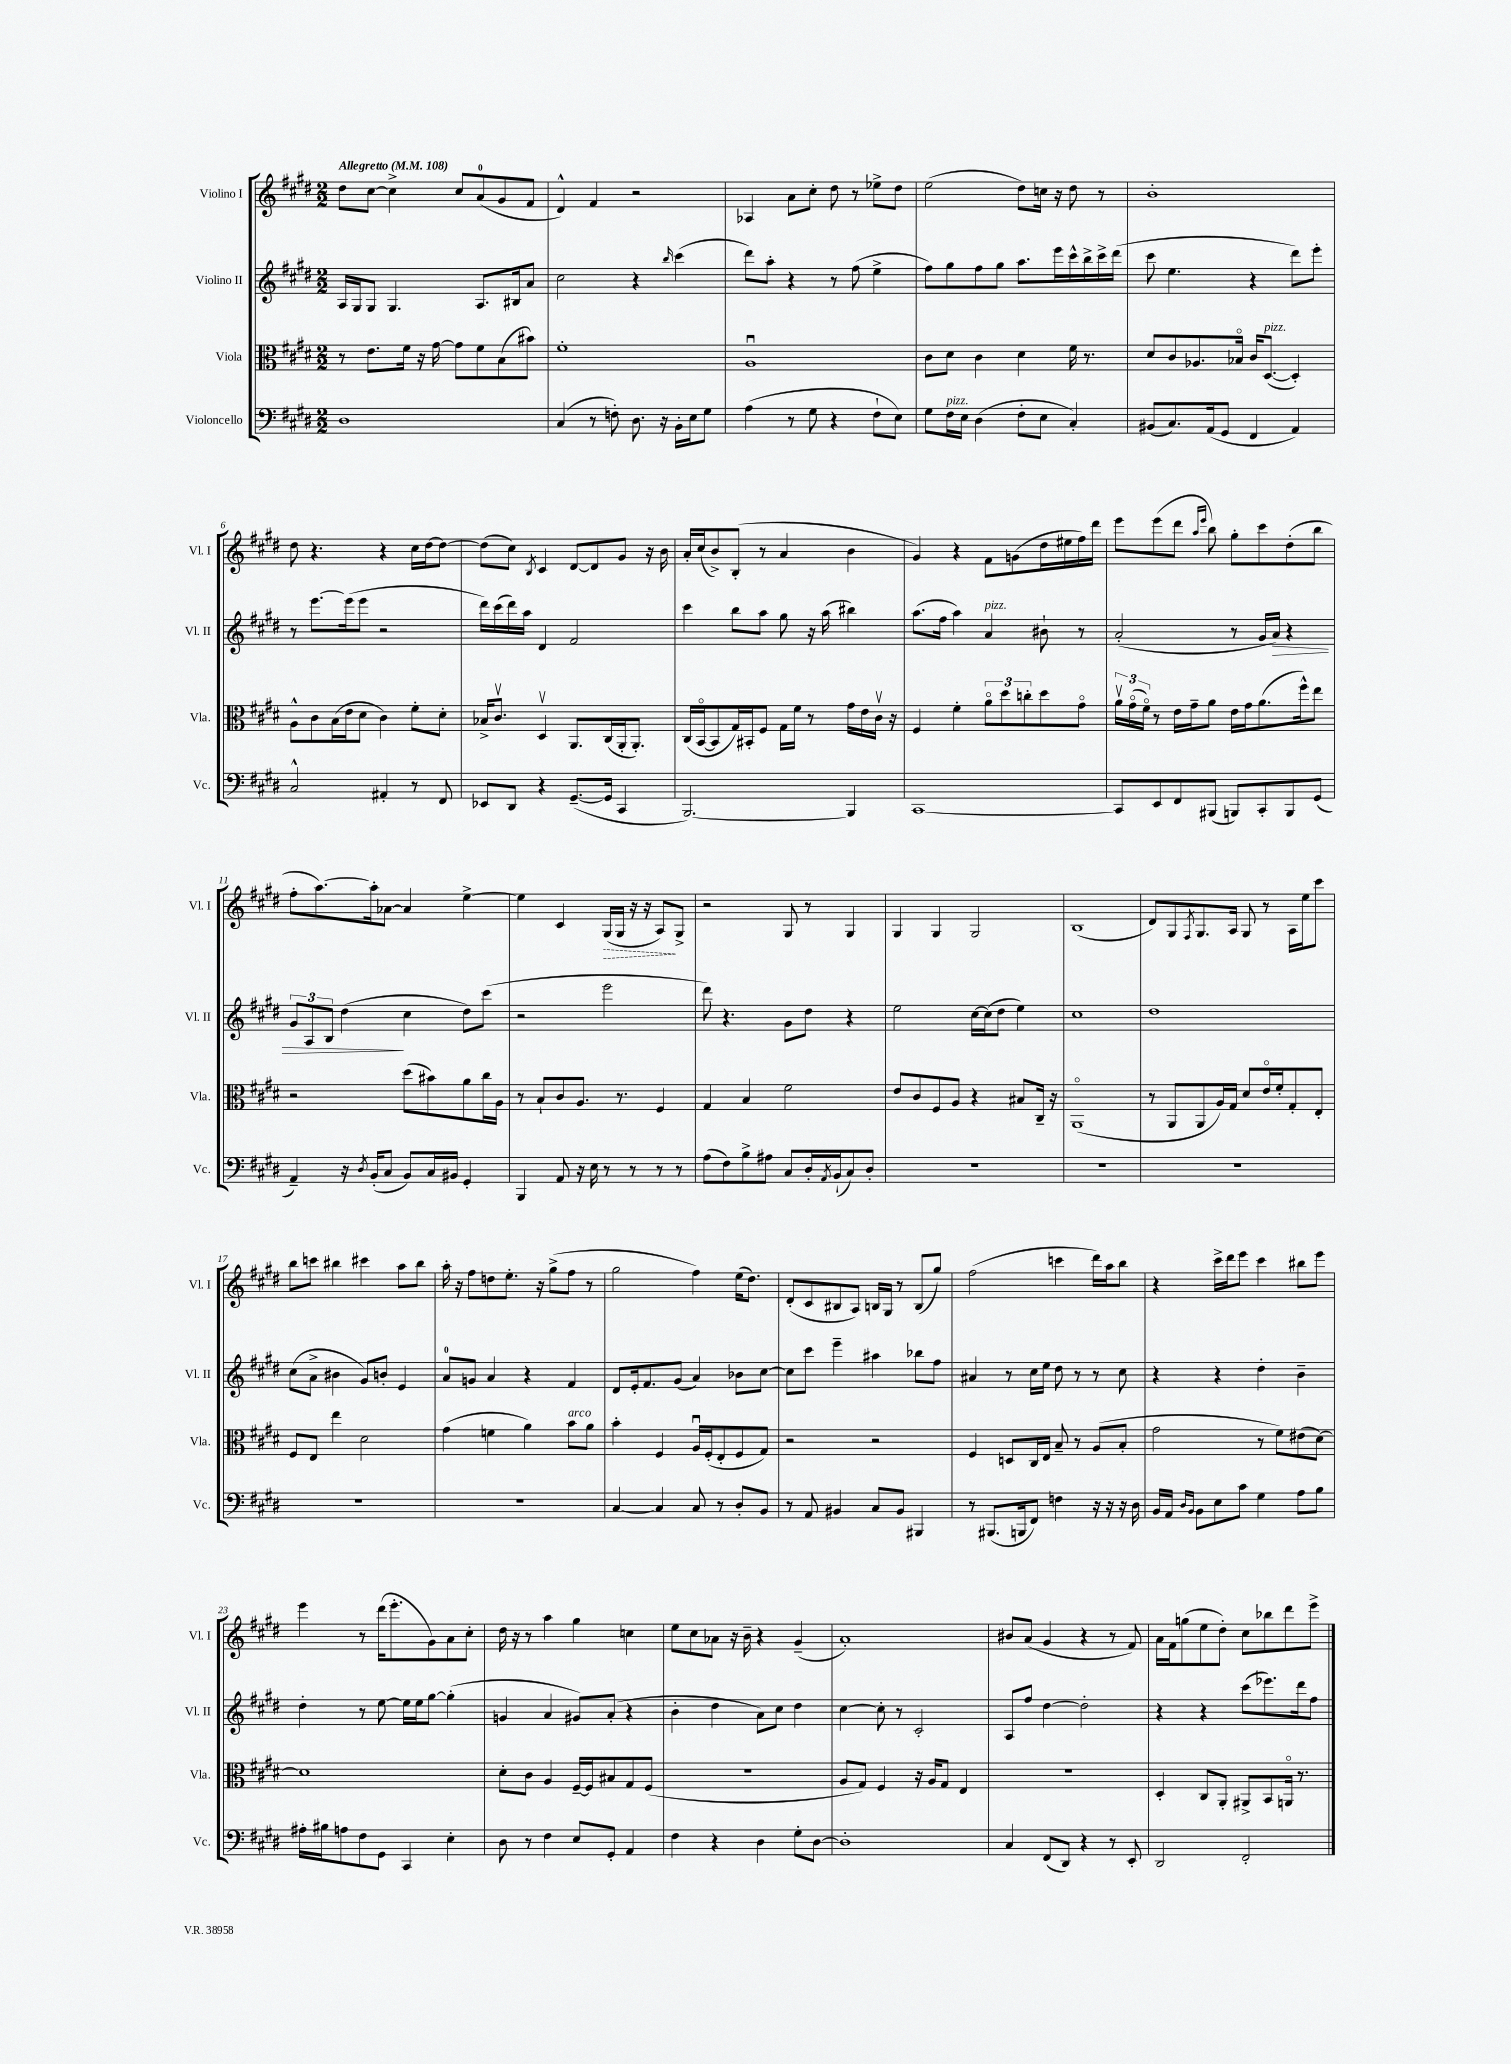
<<
\new StaffGroup <<
\new Staff = "s0" \with { instrumentName = "Violino I" shortInstrumentName = "Vl. I" } {
    \clef treble \key e \major \numericTimeSignature \time 2/2 \tempo "Allegretto" 4 = 108
    dis''8 cis''8~ cis''4-> cis''8 a'8-0( gis'8 fis'8 |
    dis'4-^) fis'4 r2 |
    aes4 a'8 cis''8-. dis''8 r8 ees''8-> dis''8 |
    e''2( dis''8) c''16 r16 dis''8 r8 |
    b'1-. |
    dis''8 r4. r4 cis''16 dis''16~ dis''8~ |
    dis''8( cis''8) \acciaccatura { b8 } cis'4 dis'8~ dis'8 gis'8 r16 b'16 |
    a'16-. cis''16( b'8->) b8-.( r8 a'4 b'4 |
    gis'4) r4 fis'8 g'8( dis''16 eis''16 fis''16) dis'''16 |
    e'''8 e'''8( dis'''8 \grace { a''16 e'''16 } b''8) gis''8-. cis'''8 dis''8-.( b''8 |
    fis''8-. a''8.~) a''16-. aes'8~ aes'4 e''4~-> |
    e''4 cis'4 \once \override Hairpin.style = #'dashed-line gis16\>( gis16 r16 r16 a8\!) gis8-> |
    r2 gis8 r8 gis4 |
    gis4 gis4 gis2 |
    b1( |
    dis'8) gis8 \acciaccatura { fis8 } gis8. a16 gis8 r8 a16 e''16 cis'''8 |
    b''8 c'''8 bis''4 cis'''4 a''8 bis''8 |
    a''16-. r16 fis''8 d''8 e''8.-. r16 gis''8->( fis''8 r8 |
    gis''2 fis''4) e''16( dis''8.) |
    dis'8-.( cis'8 bis8 a8) b16 gis16 r8 b8( gis''8) |
    fis''2( c'''4 dis'''16) a''16 b''8 |
    r4 cis'''16-> dis'''16 e'''8 cis'''4 bis''8 e'''8 |
    e'''4 r8 dis'''16( e'''8.-. gis'8) a'8 cis''8-. |
    dis''16 r16 r8 a''4 gis''4 c''4 |
    e''8 cis''8 aes'8 r16 b'16-- r4 gis'4--( |
    a'1-.) |
    bis'8 a'8( gis'4 r4 r8 fis'8) |
    a'16 fis'16 g''8( e''8 dis''8-.) cis''8 bes''8 dis'''8 e'''8-> \bar "|." |
}
\new Staff = "s1" \with { instrumentName = "Violino II" shortInstrumentName = "Vl. II" } {
    \clef treble \key e \major \numericTimeSignature \time 2/2
    a16 gis16 gis8 gis4. a8. bis16 a'8 |
    cis''2 r4 \grace { b''16 } cis'''4( |
    dis'''8) a''8-. r4 r8 fis''8( e''4-> |
    fis''8) gis''8 fis''8 gis''8 a''8. e'''16 cis'''16-^ b''16-> cis'''16-> dis'''16( |
    cis'''8 e''4. r4 dis'''8) e'''8-. |
    r8 e'''8.~ e'''16( e'''8 r2 |
    dis'''16) cis'''16( dis'''16) a''16 dis'4 fis'2 |
    cis'''4 b''8 a''8 gis''8 r16 a''16( bis''4) |
    a''8.( fis''16 a''4) a'4^\markup { \italic "pizz." } bis'8-! r8 |
    a'2-.( r8 gis'16 a'16\>) r4 |
    \tuplet 3/2 { gis'8 a8 b8 } dis''4\!( cis''4 dis''8) cis'''8( |
    r2 e'''2 |
    dis'''8) r4. gis'8 dis''8 r4 |
    e''2 cis''16~ cis''16( dis''8 e''4) |
    cis''1 |
    dis''1 |
    cis''8( a'8-> bis'4 gis'8) b'8-. e'4 |
    a'8-0 g'8 a'4 r4 fis'4 |
    dis'8 e'16-. fis'8. gis'8( a'4) bes'8 cis''8~ |
    cis''8 cis'''8 e'''4-- ais''4 bes''8 fis''8 |
    ais'4 r8 cis''16 e''16 dis''8 r8 r8 cis''8 |
    r4 r4 dis''4-. b'4-- |
    dis''4-. r8 e''8~ e''16 e''16 gis''8~ gis''4-.( |
    g'4 a'4 gis'8) a'8-.( r4 |
    b'4-. dis''4 a'8) cis''8 dis''4 |
    cis''4~ cis''8-. r8 cis'2-. |
    a8 fis''8 dis''4~ dis''2-. |
    r4 r4 cis'''8( ees'''8.) dis'''16 fis''8 \bar "|." |
}
\new Staff = "s2" \with { instrumentName = "Viola" shortInstrumentName = "Vla." } {
    \clef alto \key e \major \numericTimeSignature \time 2/2
    r8 e'8. fis'16 r16 gis'16~ gis'8 fis'8 b8( bis'8) |
    fis'1-. |
    a1\downbow |
    cis'8 dis'8 cis'4 dis'4 fis'16 r8. |
    dis'8 cis'8 aes8. bes16\flageolet cis'16 dis8.~^\markup { \italic "pizz." }( dis4-.) |
    a8-^ cis'8 b16( e'16 dis'8 cis'4) fis'8-. dis'8-. |
    bes16-> cis'8.\upbow dis4\upbow a,8. cis16( a,16-. a,8.-.) |
    cis16( b,16~\flageolet b,8 gis16) bis,16-. fis8 gis16 fis'16 r8 gis'16 e'16 cis'16\upbow r16 |
    fis4 fis'4-. \tuplet 3/2 { a'8\flageolet dis''8 c''8-. } dis''8 gis'8\flageolet |
    \tuplet 3/2 { a'16\upbow gis'16\flageolet( fis'16\flageolet) } r8 e'16 gis'16-- a'8 e'16 gis'16 a'8.( fis''16-^) e''8 |
    r2 dis''8( bis'8) a'8 cis''16 a16 |
    r8 b8-! cis'8 a8. r8. fis4 |
    gis4 b4 fis'2 |
    e'8 cis'8 fis8 a8 r4 bis8 cis16-- r16 |
    a,1\flageolet( |
    r8 a,8 a,8 a16) gis16 dis'8 e'16\flageolet fis'16-. gis8-. e8-. |
    fis8 e8 e''4 dis'2 |
    gis'4( f'4 a'4) b'8^\markup { \italic "arco" } a'8 |
    b'4-. fis4 a16\downbow fis16-.( e8-. fis8 gis8) |
    r2 r2 |
    fis4 d8 cis16 e16 b8-- r8 a8( b8-. |
    gis'2 r8 fis'8) eis'8( dis'8~) |
    dis'1 |
    dis'8-. cis'8 a4 fis16~-- fis16 bis8 gis8 fis8( |
    R1 |
    a8 gis8) fis4 r16 a16 gis8 e4 |
    R1 |
    dis4-. cis8 a,8-. ais,8-> b,8 a,16\flageolet r8. \bar "|." |
}
\new Staff = "s3" \with { instrumentName = "Violoncello" shortInstrumentName = "Vc." } {
    \clef bass \key e \major \numericTimeSignature \time 2/2
    dis1 |
    cis4( r8 f8-.) dis8. r16 b,16-. e16 gis8 |
    a4( r8 gis8 r4 fis8-! e8) |
    gis8 fis16^\markup { \italic "pizz." } e16 dis4( fis8-. e8 cis4-.) |
    bis,8( cis8.) a,16( gis,8 fis,4 a,4) |
    cis2-^ ais,4-. r8 fis,8 |
    ees,8 dis,8 r4 gis,8.~--( gis,16 cis,4 |
    b,,2.~) b,,4 |
    cis,1~ |
    cis,8 e,8 fis,8 bis,,8( b,,8) cis,8-. b,,8 gis,8( |
    a,4--) r16 \acciaccatura { dis8 } b,16-.( cis8 b,8) cis16 bis,16 gis,4-. |
    b,,4 a,8 r16 e16 r8 r8 r8 r8 |
    a8( fis8) b8-> ais8 cis8 dis16-. \acciaccatura { a,8 } b,16-!( cis8) dis8-. |
    R1 |
    R1 |
    R1 |
    R1 |
    R1 |
    cis4~ cis4 cis8 r8 dis8-. b,8 |
    r8 a,8 bis,4 cis8 bis,8 bis,,4 |
    r8 bis,,8.( b,,16 fis,8) f4 r16 r16 r16 dis16 |
    b,16 a,16 \grace { dis16 b,16 } b,8 e8 cis'8 gis4 a8 b8 |
    ais16-. bis16 a8 fis8 gis,8 cis,4 e4-. |
    dis8 r8 fis4 e8 gis,8-. a,4 |
    fis4 r4 dis4 gis8-. dis8~ |
    dis1-. |
    cis4 fis,8( dis,8) r4 r8 e,8-. |
    dis,2 fis,2-. \bar "|." |
}
>>
>>
